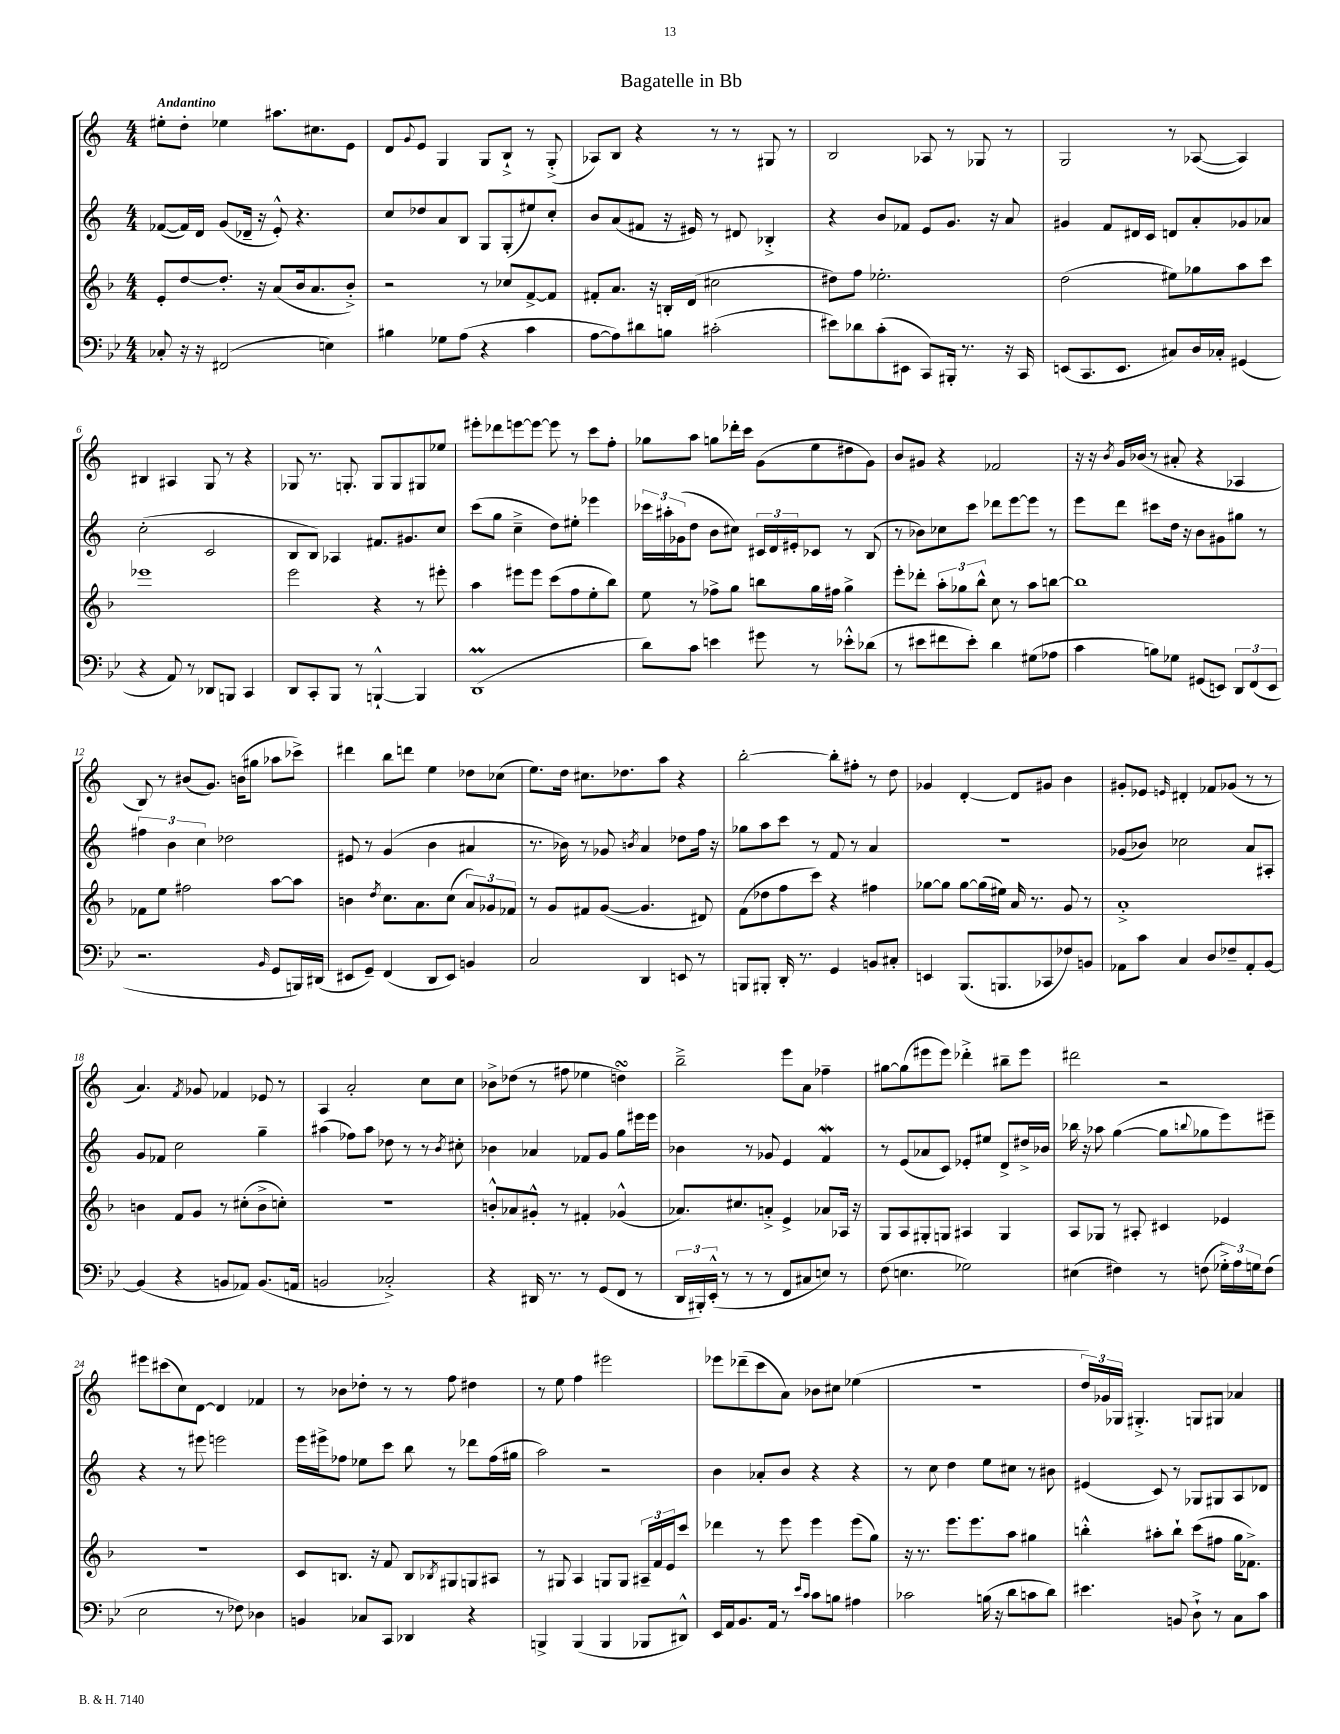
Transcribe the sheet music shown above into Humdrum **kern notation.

**kern	**kern	**kern	**kern
*staff4	*staff3	*staff2	*staff1
*clefF4	*clefG2	*clefG2	*clefG2
*k[b-e-]	*k[b-]	*k[]	*k[]
*M4/4	*M4/4	*M4/4	*M4/4
8C-'/	8e'/L	([8f-/L	8ee#'\L
16r	[8dd/	16f-/]L)	8dd'\J
16r	.	16d/JJ	.
(2FF#/	8.dd'/]J	(8g/L	4ee-\
.	.	16d-~/Jk	.
.	16r	16r	.
.	(8a/L	8e'^^/)	8.aa#\L
.	16b-/k	4.r	.
.	8.a/	.	8.cc#\
4E\)	.	.	.
.	8b-'^/J)	.	8e\J
=	=	=	=
4B#\	2r	8cc/L	8d/L
.	.	.	8qqg/
.	.	8dd-/	8e/J
8G-\L	.	8a/	4G/
(8A\J	.	8B/J	.
4r	8r	8G/L	8G/L
.	8cc-/L	(8G'/	8B`^/J
4c\	[8f^/	8ee#/)	8r
.	8f/]J	8cc'/J	(8G'^/
=	=	=	=
[8A\L	8f#'/L	8b/L	8A-/L)
8A\])	8.a/J	(8a/	8B/J
8d#\	.	8f#/J	4r
.	16r	.	.
8B\J	16B'/LL	16r	.
.	(16d/JJ	16e#/)	.
(2c#'\	2cc#\	8r	8r
.	.	8d#/	8r
.	.	4B-'^/	8G#/
.	.	.	8r
=	=	=	=
8e#\L)	8dd#\L)	4r	2B/
8d-\	8ff\J	.	.
(8c'\	2.ee-'\	8b/L	.
8EE#\J	.	8f-/J	.
8CC/L)	.	8e/L	8A-/
16BBB#'/Jk	.	8.g/J	8r
8.r	.	.	.
.	.	.	8G-/
.	.	16r	.
16r	.	8a/	8r
16CC/	.	.	.
=	=	=	=
(8EE/L	(2dd\	4g#/	2G/
8.CC/	.	.	.
.	.	8f/L	.
8.EE/J	.	.	.
.	.	16d#/L	.
.	.	16c/JJ	.
8C#/L)	8ee#\L)	8d/L	8r
16D/L	8gg-\	8a'/	([8A-/
16C-'/JJ	.	.	.
(4GG#/	8aa\	8g-/	4A-/])
.	8ccc\J	8a-/J	.
=	=	=	=
4r	1eee-	(2cc'\	4B#/
8AA/)	.	.	4A#/
8r	.	.	.
8DD-/L	.	2c/	8G/
8BBB/J	.	.	8r
4CC/	.	.	4r
=	=	=	=
8DD/L	2eee\	8B/L	8G-/
8CC'/	.	8B/J)	8.r
8BBB-/J	.	4A-/	.
.	.	.	8.G'/
8r	.	.	.
[4BBB`^^/	4r	8.f#/L	8G/L
.	.	.	8G/
.	.	8.g#/	.
4BBB/]	8r	.	8G#/
.	8eee#'\	8cc/J	8ee-/J
=	=	=	=
(1DD	4aa\	(8ccc\L	8eee#'\L
.	.	8gg\J	8ddd-\
.	8eee#\L	4cc~^\	[8eee\
.	8eee#\J	.	8eee\_J
.	(8ccc\L	8dd\L)	8eee\]
.	8ff\	8ee#'\J	8r
.	8ee'\	4eee-\	8ccc\L
.	8bb-\J)	.	8ff'\J
=	=	=	=
8d\L)	8ee\	24ccc-\LL	8gg-\L
.	.	24aa#'\	.
.	.	(24g-\J	.
8c\J	8r	8dd\J	8aa\J
4e\	8ff-^\L	8b\L	8gg\L
.	8gg\J	8cc#\J)	16ddd-'\L
.	.	.	16ccc\JJ
8g#\	8bb\L	24c#/LL	(8g\L
.	.	24d/	.
.	.	24e#'/J	.
8r	16gg\L	8c-/J	8ee\
.	16ff#\JJ	.	.
8e-'^^\L	4gg^\	8r	8dd#\
(8d-\J	.	(8B/	8g\J)
=	=	=	=
8r	8eee'\L	8r	8b/L
8e#\L	8ddd-'\J	8b-\L)	8g#/J
8f#\	12aa'\L	8cc-\	4r
.	12gg-\	.	.
8e#'\J)	.	8ccc\J	.
.	12bb-^^\J	.	.
4d\	8cc\	8ddd-\L	2f-/
.	8r	[8eee\	.
(8G#\L	8aa\L	8eee\]J	.
8A-\J	[8bb\J	8r	.
=	=	=	=
4c\	1bb]	8eee\L	16r
.	.	.	16r
.	.	.	8qb/
.	.	8ddd\J	16g/LL
.	.	.	(16b-/JJ
8B\L)	.	8ccc#\L	8r
8G-\J	.	16dd\Jk	8a#'/
.	.	16r	.
(8GG#/L	.	8b\L	4r
8EE/J)	.	8g#\	.
12DD/L	.	8gg#\J	4A-/
(12FF/	.	.	.
.	.	8r	.
12EE/J	.	.	.
=	=	=	=
2.r	8f-\L	6ff#\	8B/)
.	8ee\J	.	8r
.	.	6b\	.
.	2ff#\	.	(8b#/L
.	.	6cc\	.
.	.	.	8.g/J)
.	.	2dd-\	.
.	.	.	(16b\LK
.	.	.	8gg#\J
16qqBB-/	.	.	.
8GG/L	[8aa\L	.	8aa-\L
16BBB/L)	8aa\]J	.	8ccc-^\J)
(16DD#/JJ	.	.	.
=	=	=	=
8EE#/L	4b\	8e#/	4ddd#\
8GG~/J)	.	8r	.
.	8qdd/	.	.
(4FF/	8.cc\L	(4g/	8bb\L
.	.	.	8ddd\J
.	8.a\	.	.
8DD/L	.	4b\	4ee\
8EE#/J)	(8cc\J	.	.
4BB/	12a/L)	4a#/	8dd-\L
.	12g-/	.	.
.	.	.	(8cc-\J
.	12f-/J	.	.
=	=	=	=
2C/	8r	8.r	8.ee\L)
.	8g/L	.	.
.	.	16b-\)	16dd\Jk
.	8f#/	8r	8.cc#\L
.	([8g/J	8g-/	.
.	.	.	8.dd-\
.	.	8qb/	.
4DD/	4.g/]	4a/	.
.	.	.	8aa\J
8EE/	.	8dd-\L	4r
8r	8d#/)	16ff\Jk	.
.	.	16r	.
=	=	=	=
8BBB/L	(8f\L	8gg-\L	[2bb'\
8BBB#'/J	8dd-\	8aa\	.
16DD'/	8ff\	8ccc\J	.
8.r	.	.	.
.	8ccc\J)	8r	.
4GG/	4r	8f/	8bb'\]L
.	.	8r	8ff#'\J
8BB/L	4ff#\	4a/	8r
8C#'/J	.	.	8dd\
=	=	=	=
4EE/	[8gg-\L	1r	4g-/
.	8gg-\]J	.	.
(8.BBB-/L	[8gg-\L	.	[4d'/
.	(16gg-\]L	.	.
8.BBB/	16ee#\JJ)	.	.
.	16a/	.	8d/]L
.	8.r	.	.
8CC-/	.	.	8g#/J
8F-/)	8g/	.	4b\
8BB/J	8r	.	.
=	=	=	=
8AA-\L	1a'^	(8g-/L	8g#'/L
8c\J	.	8b-/J)	8e-/J
.	.	.	16qqe/
4C/	.	2cc-\	4d#'/
8D/L	.	.	8f-/L
8F-~/	.	.	(8g-/J
8AA-'/	.	8a/L	8r
[8BB-/J	.	8A#'/J	8r
=	=	=	=
(4BB-/]	4b\	8g/L	4.a/)
.	.	8f-/J	.
4r	8f/L	2cc\	.
.	.	.	8qf/
.	8g/J	.	8g-/
8BB/L	8r	.	4f-/
8AA-/J)	(8cc#'\L	.	.
(8.BB/L	8b^\	4gg~\	8e-/
.	8cc'\J)	.	8r
16AA/Jk	.	.	.
=	=	=	=
2BB/	1r	(4aa#\	4A/
.	.	8ff-\L)	2a'/
.	.	8aa#\J	.
2C-'^/)	.	8dd-\	.
.	.	8r	.
.	.	8r	8cc\L
.	.	8qb/	.
.	.	8cc#'\	8cc\J
=	=	=	=
4r	8b'^^/L	4b-\	8b-^\L
.	8a-/	.	(8dd-\J
16DD#/	8g#'^^/J	4a-/	8r
8.r	.	.	.
.	8r	.	8ff#\
8r	4f#'/	8f-/L	4ee-\
(8GG/L	.	8g/J	.
8FF/J	(4g-^^/	8gg\L	4dd\)
8r	.	16eee#\L	.
.	.	16eee#\JJ	.
=	=	=	=
24DD/LL	8.a-/L)	4b-\	2bb~^\
24BBB#'/)	.	.	.
(24EE-'^^/JJ	.	.	.
8r	.	.	.
.	8.cc#/	.	.
8r	.	8r	.
8r	8a'^/J	8g-/	.
8FF/L	4e^/	4e/	8eee\L
8C#/	.	.	8a\J
8E/J)	8a-/L	4f/	4ff-~\
8r	16A-/Jk	.	.
.	16r	.	.
=	=	=	=
(8F\	8G/L	8r	[8gg#\L
4.E\	8A/	(8e/L	(8gg#\]
.	8G#'/	8a-/	8eee#\
.	8G/J	8c/J)	8eee#\J)
2G-\)	4A#/	8e-'/L	4ddd-'^\
.	.	8ee#/J	.
.	4G/	8d^/L	8bb#~\L
.	.	16dd#^/L	8eee#\J
.	.	16b-/JJ	.
=	=	=	=
(4E#\	8A/L	16bb-\	2ddd#\
.	.	16r	.
.	8G-/J	8aa-\	.
4F#\)	8r	([4gg\	.
.	8A#'/	.	.
8r	4c#/	8gg\]L	2r
.	.	8qqbb/	.
(8F\	.	8gg-\	.
24G-'^\LL)	4e-/	8eee\)	.
24A\	.	.	.
24G\J	.	.	.
(8F\J	.	8eee#~\J	.
=	=	=	=
2E-\	1r	4r	8eee#\L
.	.	.	(8ccc#\
.	.	8r	8cc\)
.	.	8eee#\	[8d\J
8r	.	2eee\	4d/]
8F-\)	.	.	.
4D-\	.	.	4f-/
=	=	=	=
4BB/	8c/L	16eee\LL	8r
.	.	16eee#^\J	.
.	8.B/J	8ff-\J	8b-\L
8C-/L	.	8ee-\L	8dd-'\J
.	16r	.	.
8CC/J	8f/	8ccc\J	8r
4DD-/	8B/L	8bb\	8r
.	8qB-/	.	.
.	8G#/	8r	8ff\
4r	8G/	8ddd-\L	4dd#\
.	8A#/J	(16ff-\L	.
.	.	16gg#\JJ	.
=	=	=	=
4BBB^/	8r	2aa\)	8r
.	8G#/	.	8ee\
(4BBB/	4A/	.	4ff\
4BBB/	8G/L	2r	2eee#\
.	8G/J	.	.
8BBB-/L	24A#~/LL	.	.
.	24f/	.	.
.	24e/J	.	.
8DD#^^/J)	8ccc/J	.	.
=	=	=	=
16EE-/LL	4ddd-\	4b\	8eee-\L
16AA/J	.	.	.
8.BB-/	.	.	(8ddd-~\
.	8r	8a-'/L	8ccc\
16AA/Jk	.	.	.
8r	8eee\	8b/J	8a\J)
16qqe-/LL	.	.	.
16qqc/JJ	.	.	.
8c\L	4eee\	4r	8b-\L
8B\J	.	.	8cc#\J
4A#\	(8eee\L	4r	(4ee-\
.	8gg\J)	.	.
=	=	=	=
2c-\	16r	8r	1r
.	8.r	.	.
.	.	8cc\	.
.	8.eee\L	4dd\	.
.	8.eee\	.	.
(16B\	.	8ee\L	.
16r	.	.	.
8d\L	8aa\J	8cc#\J	.
8c\	4gg#\	8r	.
8d\J)	.	8b#\	.
=	=	=	=
4.e#\	4bb'^^\	(4e#/	24dd/LL)
.	.	.	24g-/
.	.	.	24G-/JJ
.	.	.	4.G#'^/
.	8aa#'\L	8c/)	.
8BB/	8bb`\J	8r	.
8D`^\	(8ccc\L	8G-/L	8G/L
8r	8ff#\J	8G#/	8G#/J
8C\L	16gg\LK	8A/	4a-/
.	8.f-^\J)	.	.
8c\J	.	8d-/J	.
==	==	==	==
*-	*-	*-	*-
